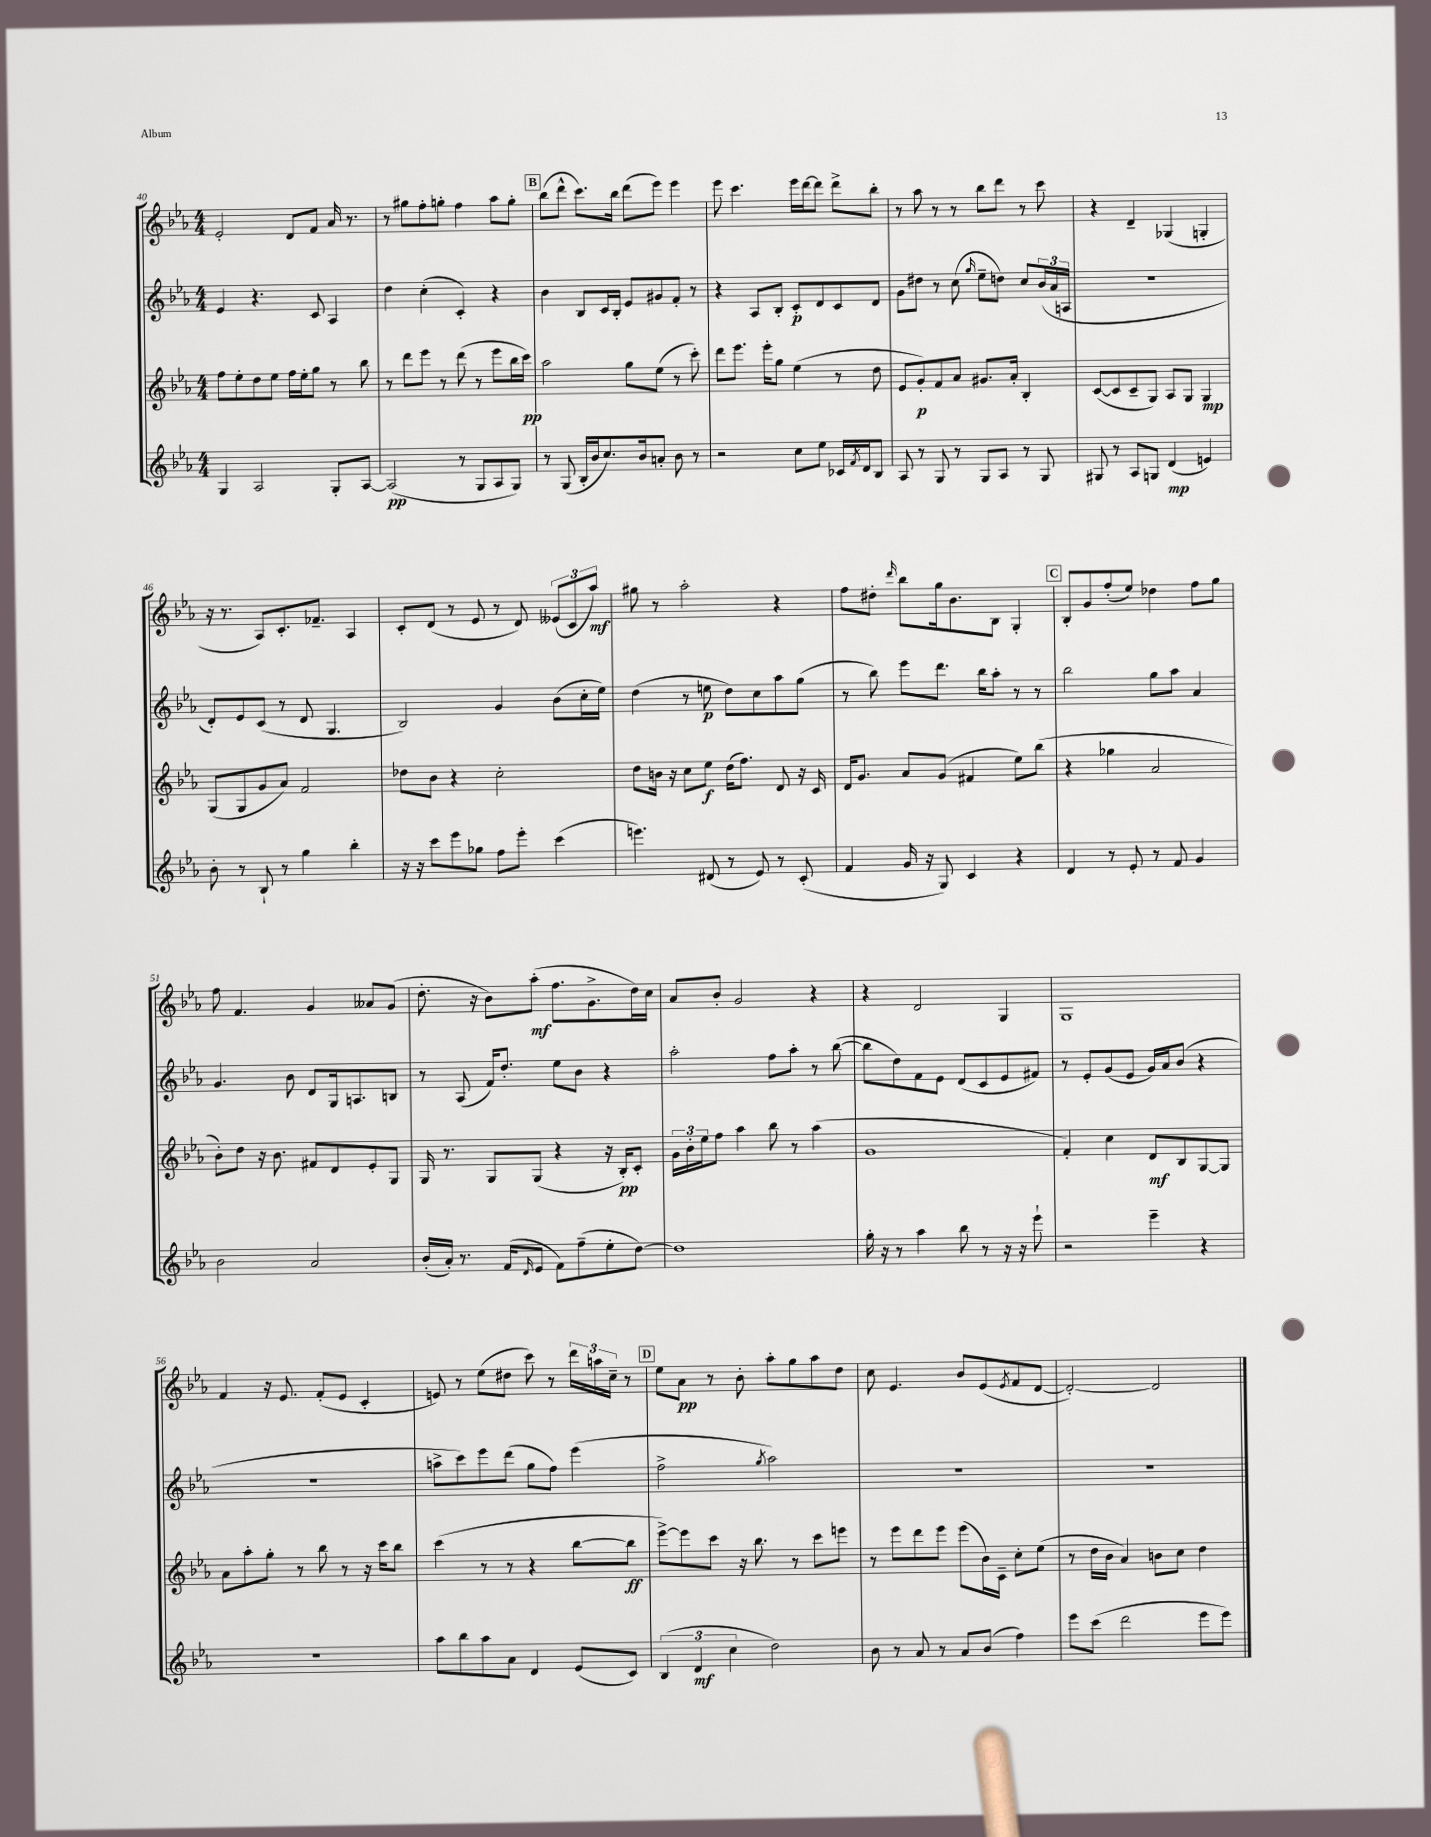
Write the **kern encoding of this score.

**kern	**dynam	**kern	**dynam	**kern	**dynam	**kern	**dynam
*part4	*part4	*part3	*part3	*part2	*part2	*part1	*part1
*staff4	*staff4	*staff3	*staff3	*staff2	*staff2	*staff1	*staff1
*clefG2	*	*clefG2	*	*clefG2	*	*clefG2	*
*k[b-e-a-]	*	*k[b-e-a-]	*	*k[b-e-a-]	*	*k[b-e-a-]	*
*M4/4	*	*M4/4	*	*M4/4	*	*M4/4	*
=40	=40	=40	=40	=40	=40	=40	=40
4G/	.	8ff\L	.	4e-/	.	2e-'/	.
.	.	8ee-'\	.	.	.	.	.
2A-/	.	8dd\	.	4.r	.	.	.
.	.	8ee-\J	.	.	.	.	.
.	.	16ff\LL	.	.	.	8d/L	.
.	.	16ee-'\J	.	.	.	.	.
.	.	8gg\J	.	8c/	.	8f/J	.
8G'/L	.	8r	.	4A-/	.	16a-/	.
.	.	.	.	.	.	8.r	.
[8A-/J	.	8bb-\	.	.	.	.	.
=41	=41	=41	=41	=41	=41	=41	=41
(2A-/]	pp	8r	.	4dd\	.	8r	.
.	.	8ddd\L	.	.	.	8gg#X\L	.
.	.	8eee-\J	.	(4cc'\	.	8ff'\	.
.	.	8r	.	.	.	8ggn'\J	.
8r	.	(8ddd\	.	4c'/)	.	4ff\	.
8G/L	.	8r	.	.	.	.	.
8A-/	.	8eee-\L	.	4r	.	8aa-\L	.
8G/J)	.	16bb-\L	.	.	.	8gg'\J	.
.	.	16ccc\JJ)	pp	.	.	.	.
!!LO:REH:place=s1:t=B
=42	=42	=42	=42	=42	=42	=42	=42
8r	.	2aa-\	.	4b-\	.	(8bb-\L	.
(8G/	.	.	.	.	.	8ddd^^\J	.
16B-'/LL	.	.	.	8B-/L	.	8.ccc\L)	.
16b-/J	.	.	.	.	.	.	.
8.cc/)	.	.	.	16c/L	.	.	.
.	.	.	.	16B-'/JJ	.	16bb-\Jk	.
.	.	8gg\L	.	8e-/L	.	(8ddd\L	.
16b-/k	.	.	.	.	.	.	.
8an'/J	.	(8ee-\J	.	8g#X/	.	8eee-\J)	.
8b-\	.	8r	.	8f'/J	.	4eee-\	.
8r	.	8ccc'\)	.	8r	.	.	.
=43	=43	=43	=43	=43	=43	=43	=43
2r	.	8ddd\L	.	4r	.	8eee-\	.
.	.	8.eee-\J	.	.	.	4.ccc\	.
.	.	.	.	8A-/L	.	.	.
.	.	16eee-'\KL	.	.	.	.	.
.	.	8gg\J	.	8B-'/J	.	.	.
8cc\L	.	(4ee-\	.	8c'/L	p	16eee-\LL	.
.	.	.	.	.	.	[16ddd\J	.
8ee-\J	.	.	.	8d/	.	8ddd\J]	.
16c-X/LL	.	8r	.	8c/	.	8ddd^\L	.
8qf/	.	.	.	.	.	.	.
16d/J	.	.	.	.	.	.	.
8B-/J	.	8dd\	.	8d/J	.	8bb-'\J	.
=44	=44	=44	=44	=44	=44	=44	=44
8A-/	.	8e-/L	.	8g\L	.	8r	.
8r	.	8g'/)	p	8dd#X\J	.	8aa-\	.
8G/	.	8f/	.	8r	.	8r	.
8r	.	8a-/J	.	(8cc\	.	8r	.
.	.	.	.	16qqgg/	.	.	.
8G/L	.	8.g#X/L	.	8ee-~\L	.	8bb-\L	.
8A-/J	.	.	.	8ddn\J)	.	8ddd\J	.
.	.	16a-'/Jk	.	.	.	.	.
8r	.	4B-'/	.	8cc/L	.	8r	.
8G/	.	.	.	(24b-/L	.	8ccc\	.
.	.	.	.	24a-/	.	.	.
.	.	.	.	24An/JJ	.	.	.
=45	=45	=45	=45	=45	=45	=45	=45
8G#X/	.	([8c/L	.	1r	.	4r	.
8r	.	8c/]	.	.	.	.	.
8A-/L	.	8c~/	.	.	.	4d~/	.
8Gn/J	.	8G/J)	.	.	.	.	.
(4d/	mp	8A-/L	.	.	.	(4G-X/	.
.	.	8G/J	.	.	.	.	.
4en/)	.	4G/	mp	.	.	4Gn'/	.
!!LO:LB:g=z
=46	=46	=46	=46	=46	=46	=46	=46
8b-'\	.	(8G/L	.	8d'/L)	.	16r	.
.	.	.	.	.	.	8.r	.
8r	.	8G/	.	8e-/	.	.	.
8B-`/	.	8g/	.	(8c/J	.	8A-/L)	.
8r	.	8a-/J)	.	8r	.	8.c'/	.
4gg\	.	2f/	.	8d/	.	.	.
.	.	.	.	.	.	8.f-X~/J	.
.	.	.	.	4.G/	.	.	.
4bb-'\	.	.	.	.	.	4A-/	.
=47	=47	=47	=47	=47	=47	=47	=47
16r	.	8dd-X\L	.	2B-/)	.	8c'/L	.
16r	.	.	.	.	.	.	.
8ccc\L	.	8b-\J	.	.	.	(8d/J	.
8eee-\	.	4r	.	.	.	8r	.
8gg-X\J	.	.	.	.	.	8e-/	.
8ff\L	.	2cc'\	.	4g/	.	8r	.
8eee-'\J	.	.	.	.	.	8d/)	.
(4ccc\	.	.	.	(8b-\L	.	(12e--X/L	.
.	.	.	.	.	.	12c/	.
.	.	.	.	16cc'\L	.	.	.
.	.	.	.	.	.	12aa-/J)	mf
.	.	.	.	16ee-\JJ)	.	.	.
=48	=48	=48	=48	=48	=48	=48	=48
4.eeen\)	.	8dd\L	.	(4dd\	.	8gg#X\	.
.	.	16bn\Jk	.	.	.	8r	.
.	.	16r	.	.	.	.	.
.	.	8cc\L	.	8r	.	2aa-'\	.
(8d#X/	.	8ee-\J	f	8een\	p	.	.
8r	.	(16dd\KL	.	8dd\L)	.	.	.
.	.	8.ff\J)	.	.	.	.	.
8e-/)	.	.	.	8cc\	.	.	.
8r	.	8d/	.	8aa-\	.	4r	.
(8c'/	.	16r	.	(8gg\J	.	.	.
.	.	16c/	.	.	.	.	.
=49	=49	=49	=49	=49	=49	=49	=49
4f/	.	16d/KL	.	8r	.	8ff\L	.
.	.	8.g/J	.	.	.	.	.
.	.	.	.	8bb-\)	.	8dd#X'\J	.
.	.	.	.	.	.	16qqddd/	.
16g/	.	8a-/L	.	8eee-\L	.	8bb-\L	.
16r	.	.	.	.	.	.	.
8G/)	.	(8g/J	.	8.ddd\J	.	16gg\k	.
.	.	.	.	.	.	8.b-\	.
4c/	.	4f#X/	.	.	.	.	.
.	.	.	.	16bb-\KL	.	.	.
.	.	.	.	8aa-'\J	.	8B-\J	.
4r	.	8ee-\L)	.	8r	.	4G'/	.
.	.	(8bb-\J	.	8r	.	.	.
!!LO:REH:place=s1:t=C
=50	=50	=50	=50	=50	=50	=50	=50
4d/	.	4r	.	2bb-\	.	8B-'/L	.
.	.	.	.	.	.	8g/	.
8r	.	4gg-X\	.	.	.	(8ff'/	.
8e-'/	.	.	.	.	.	8ee-/J)	.
8r	.	2a-/	.	8gg\L	.	4dd-X\	.
8f/	.	.	.	8aa-\J	.	.	.
4g/	.	.	.	4a-/	.	8ff\L	.
.	.	.	.	.	.	8gg\J	.
!!LO:LB:g=z
=51	=51	=51	=51	=51	=51	=51	=51
2b-\	.	8b-'\L)	.	4.g/	.	8ff\	.
.	.	8dd\J	.	.	.	4.f/	.
.	.	16r	.	.	.	.	.
.	.	8.b-\	.	.	.	.	.
.	.	.	.	8b-\	.	.	.
2a-/	.	8f#X/L	.	8d/L	.	4g/	.
.	.	8d/	.	16G/k	.	.	.
.	.	.	.	8.An/	.	.	.
.	.	8e-'/	.	.	.	8a--X/L	.
.	.	8G/J	.	8Bn/J	.	(8g/J	.
=52	=52	=52	=52	=52	=52	=52	=52
(16b-'/LL	.	16G/	.	8r	.	8.dd'\	.
16a-'/JJ)	.	8.r	.	.	.	.	.
8.r	.	.	.	(8A-/	.	.	.
.	.	.	.	.	.	16r	.
.	.	8G/L	.	16f/KL)	.	8b-\L)	.
(16f/KL	.	.	.	8.dd'/J	.	.	.
16qqd/	.	.	.	.	.	.	.
8e-/J	.	(8G/J	.	.	.	(8aa-'\J	mf
8f\L)	.	4r	.	8ee-\L	.	8.ff\L	.
(8ff~\	.	.	.	8b-\J	.	.	.
.	.	.	.	.	.	8.g^\	.
8ee-'\	.	16r	.	4r	.	.	.
.	.	16B-'/KL)	pp	.	.	.	.
[8dd\J)	.	8c'/J	.	.	.	16dd\L)	.
.	.	.	.	.	.	16cc\JJ	.
=53	=53	=53	=53	=53	=53	=53	=53
1dd]	.	24g\LL	.	2aa-'\	.	8a-/L	.
.	.	24b-'\	.	.	.	.	.
.	.	24ee-\J	.	.	.	.	.
.	.	8ff\J	.	.	.	8b-'/J	.
.	.	4aa-\	.	.	.	2g/	.
.	.	8bb-\	.	8ff\L	.	.	.
.	.	8r	.	8aa-'\J	.	.	.
.	.	(4aa-\	.	8r	.	4r	.
.	.	.	.	([8bb-\	.	.	.
=54	=54	=54	=54	=54	=54	=54	=54
16gg'\	.	1g	.	8bb-\L]	.	4r	.
16r	.	.	.	.	.	.	.
8r	.	.	.	8dd\)	.	.	.
4aa-\	.	.	.	8f\	.	2d/	.
.	.	.	.	8e-\J	.	.	.
8bb-\	.	.	.	(8d/L	.	.	.
8r	.	.	.	8c/	.	.	.
16r	.	.	.	8e-/	.	4G/	.
16r	.	.	.	.	.	.	.
8eee-`\	.	.	.	8f#X/J)	.	.	.
=55	=55	=55	=55	=55	=55	=55	=55
2r	.	4f'/)	.	8r	.	1G	.
.	.	.	.	8e-'/L	.	.	.
.	.	4cc\	.	(8g/	.	.	.
.	.	.	.	8e-/J	.	.	.
4eee-~\	.	8d/L	mf	16g/LL)	.	.	.
.	.	.	.	16a-/J	.	.	.
.	.	8B-/	.	(8b-/J	.	.	.
4r	.	[8G/	.	4r	.	.	.
.	.	8G/J]	.	.	.	.	.
!!LO:LB:g=z
=56	=56	=56	=56	=56	=56	=56	=56
1r	.	8a-\L	.	1r	.	4f/	.
.	.	8aa-'\	.	.	.	.	.
.	.	8gg'\J	.	.	.	16r	.
.	.	.	.	.	.	8.e-/	.
.	.	8r	.	.	.	.	.
.	.	8bb-\	.	.	.	(8f'/L	.
.	.	8r	.	.	.	8e-/J	.
.	.	16r	.	.	.	4c'/	.
.	.	16ccc\KL	.	.	.	.	.
.	.	8bb-\J	.	.	.	.	.
=57	=57	=57	=57	=57	=57	=57	=57
8aa-\L	.	(4ccc\	.	8aan^\L	.	8en/)	.
8bb-\	.	.	.	8ccc\)	.	8r	.
8aa-\	.	8r	.	8eee-\	.	(8ee-\L	.
8a-\J	.	8r	.	(8ddd\J	.	8dd#X\J	.
4d/	.	4r	.	8gg\L	.	8ccc\)	.
.	.	.	.	8ff\J)	.	8r	.
(8e-/L	.	[8bb-\L	.	(4eee-\	.	24ddd\LL	.
.	.	.	.	.	.	24aan\	.
.	.	.	.	.	.	24cc~\JJ	.
8c/J)	.	8bb-\J]	ff	.	.	8r	.
!!LO:REH:place=s1:t=D
=58	=58	=58	=58	=58	=58	=58	=58
(6B-/	.	[8eee-^\L)	.	2ff^\	.	8ee-\L	.
.	.	8eee-\]	.	.	.	8a-\J	pp
6d/	mf	.	.	.	.	.	.
.	.	8ccc\J	.	.	.	8r	.
6cc\	.	.	.	.	.	.	.
.	.	16r	.	.	.	8b-'\	.
.	.	8.bb-\	.	.	.	.	.
.	.	.	.	8qgg/	.	.	.
2dd\)	.	.	.	2aa-\)	.	8aa-'\L	.
.	.	8r	.	.	.	8gg\	.
.	.	8ccc\L	.	.	.	8aa-\	.
.	.	8eeen\J	.	.	.	8dd\J	.
=59	=59	=59	=59	=59	=59	=59	=59
8b-\	.	8r	.	1r	.	8cc\	.
8r	.	8eee-\L	.	.	.	4.e-/	.
8a-/	.	8ddd\	.	.	.	.	.
8r	.	8eee-\J	.	.	.	.	.
8a-/L	.	(8eee-\L	.	.	.	8b-/L	.
(8b-/J	.	16b-\L)	.	.	.	(8e-/	.
.	.	16c~\JJ	.	.	.	.	.
.	.	.	.	.	.	8qe-/	.
4ff\)	.	8cc'\L	.	.	.	8f/	.
.	.	(8ee-\J	.	.	.	[8d/J	.
=60	=60	=60	=60	=60	=60	=60	=60
8eee-\L	.	8r	.	1r	.	2d'/_)	.
(8ccc\J	.	16dd\LL	.	.	.	.	.
.	.	16b-\JJ	.	.	.	.	.
2ddd\	.	4a-/)	.	.	.	.	.
.	.	8bn\L	.	.	.	2d/]	.
.	.	8cc\J	.	.	.	.	.
8eee-\L	.	4dd\	.	.	.	.	.
8eee-\J)	.	.	.	.	.	.	.
==	==	==	==	==	==	==	==
*-	*-	*-	*-	*-	*-	*-	*-
